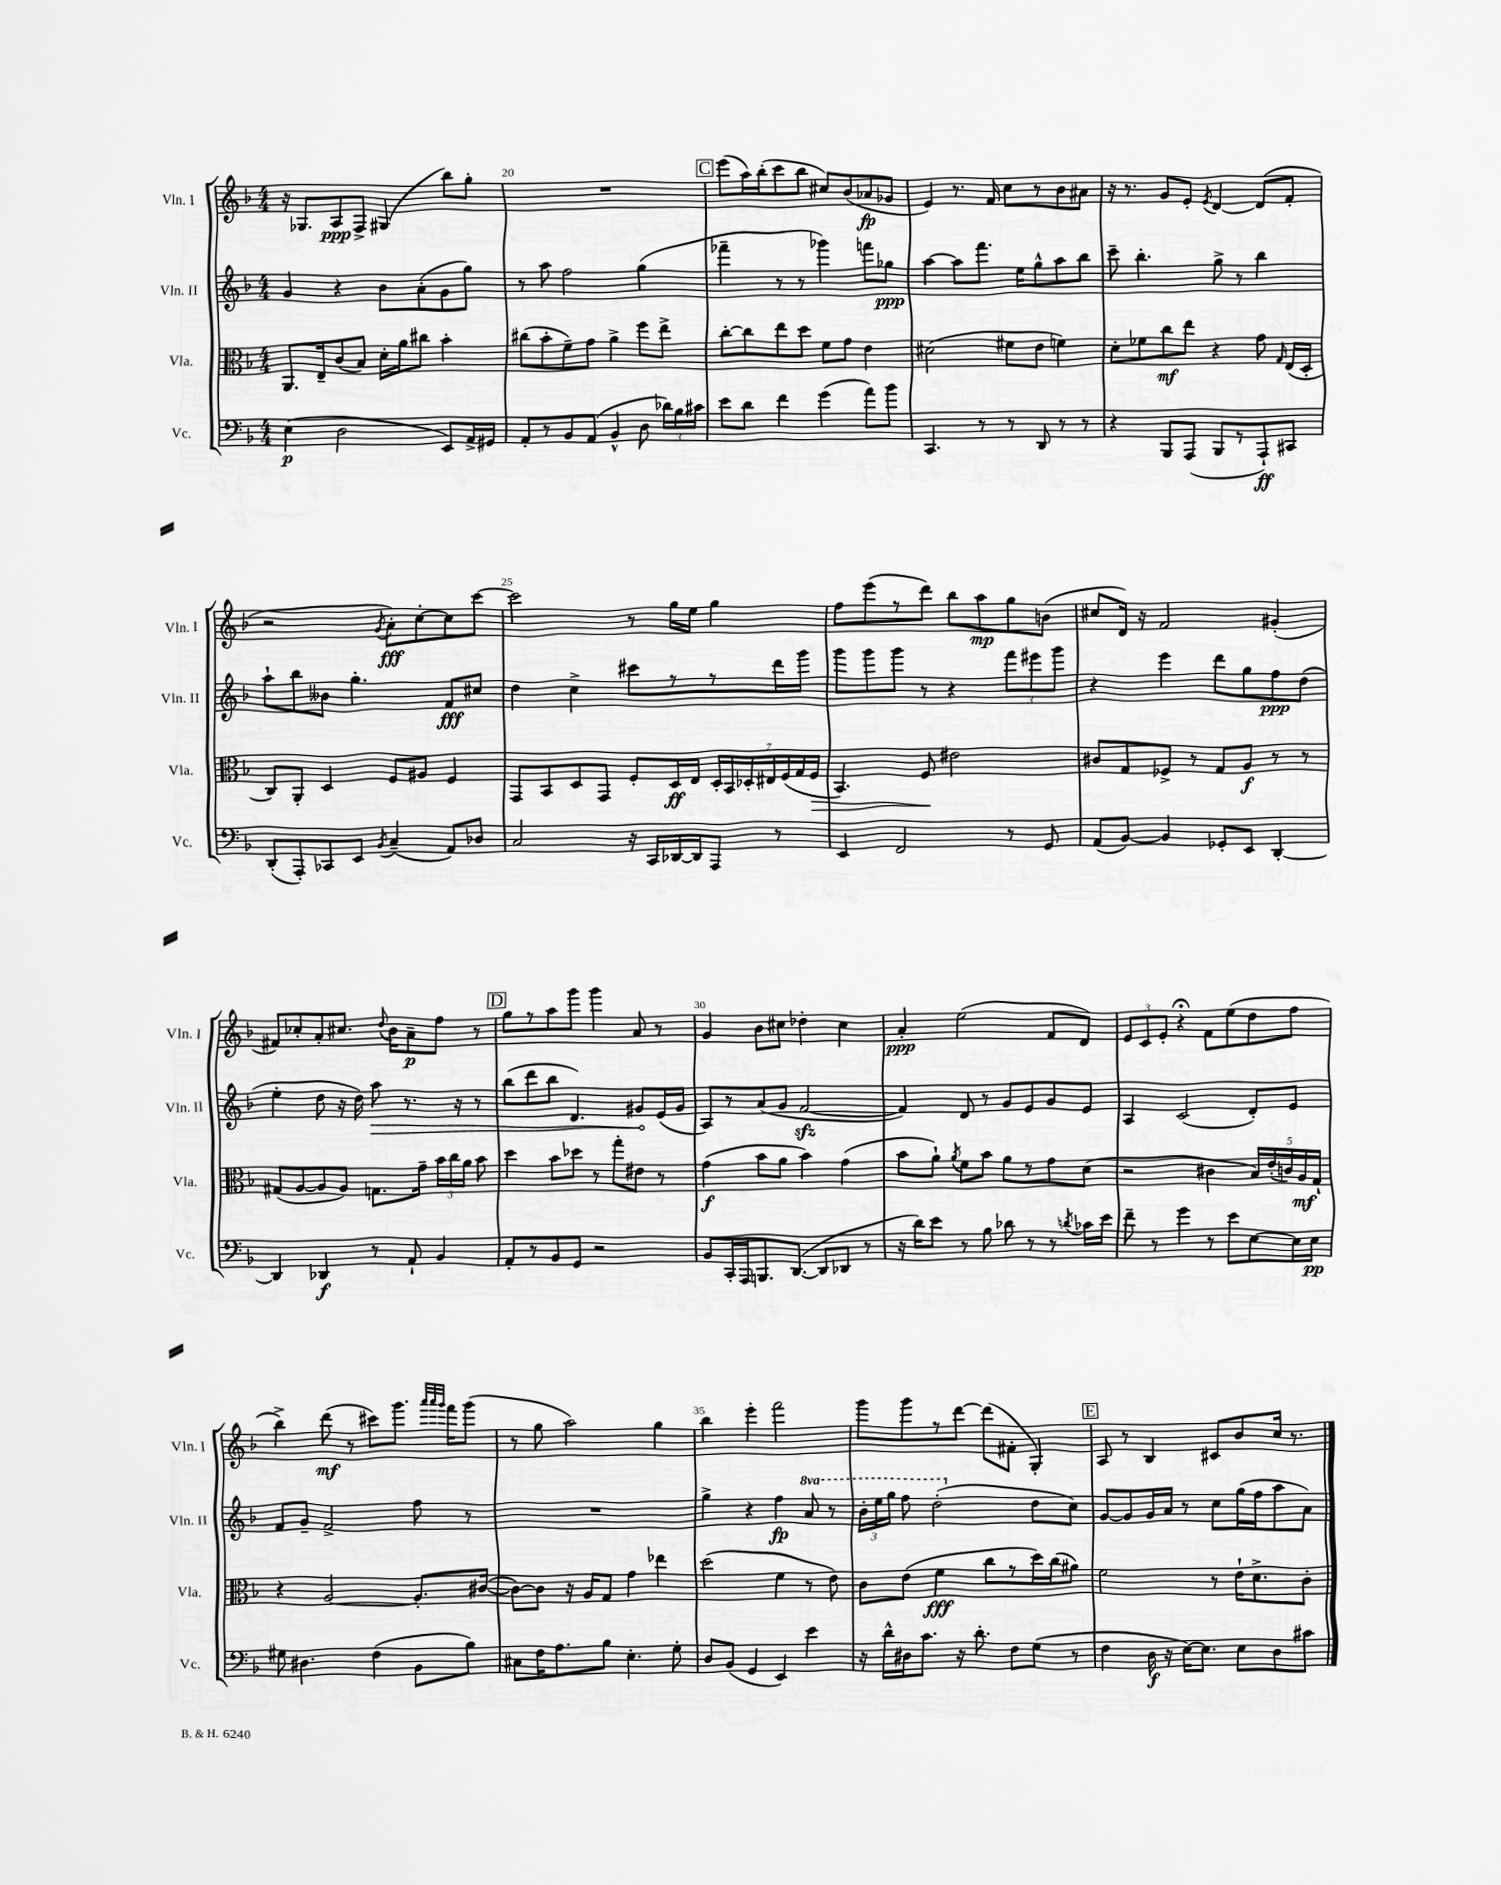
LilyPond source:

<<
\new StaffGroup <<
\new Staff = "s0" \with { instrumentName = "Vln. I" shortInstrumentName = "Vln. I" } {
    \clef treble \key f \major \numericTimeSignature \time 4/4
    \autoBeamOff r16 ges8.[ a8\ppp f8]-> gis4( bes''8[) g''8]-. |
    R1 |
    \mark \markup { \box "C" } e'''8[( a''16) bes''16-.( c'''8 bes''8] cis''8[) bes'8( aes'8\fp ges'8] |
    e'4) r8. f'16 c''8[ r8 bes'8 ais'8] |
    r16 r8. g'8[ e'8]-. \acciaccatura { e'8 } d'4~ d'8[( f'8]-. |
    r2 \acciaccatura { g'8 } a'8[-.\fff) c''8~-. c''8 c'''8]~ |
    c'''2 r8 g''16[ e''16] g''4 |
    f''8[ e'''8( r8 d'''8]) bes''8[ a''8\mp g''8 b'8]( |
    cis''8[ d'16]) r16 f'2 gis'4-.( |
    fis'8[) ces''8-. a'8-. cis''8.] \appoggiatura { d''8 } bes'16[ a'8--\p f''8] r8 |
    \mark \markup { \box "D" } g''8[ r8 a''8 g'''8] g'''4 a'8 r8 |
    g'4 bes'8[ cis''8] des''4-. cis''4 |
    a'4-.\ppp e''2( f'8[ d'8]) |
    \tuplet 3/2 { e'8[ c'8 e'8]-. } r4\fermata f'8[ e''8( d''8 f''8] |
    bes''4->) d'''8\mf( r8 cis'''8[) g'''8.] \grace { a'''32[ a'''32 g'''32] } f'''16[ g'''8]( |
    r8 g''8 a''2) g''4 |
    bes''4 e'''4-. f'''2 |
    g'''8[ g'''8 r8 d'''8]~ d'''8[( fis'8]-. g4-.) |
    \mark \markup { \box "E" } a8 r8 bes4 cis'8[ bes'8 c''16] r8. \bar "|." |
}
\new Staff = "s1" \with { instrumentName = "Vln. II" shortInstrumentName = "Vln. II" } {
    \clef treble \key f \major \numericTimeSignature \time 4/4 \set Staff.ottavationMarkups = #ottavation-simple-ordinals
    \autoBeamOff g'4 r4 bes'8[ a'8-.( g'8 g''8]) |
    r8 a''8 f''2 g''4( |
    \mark \markup { \box "C" } fes'''4-- r8 r8 ges'''4) f'''8[ ges''8]\ppp |
    a''4~ a''8[ f'''8.] e''16[ g''8-^ a''8 bes''8] |
    c'''8-- bes''4.-. g''8-> r8 bes''4 |
    a''8[-! bes''8 beses'8] g''4.-. f'8[\fff cis''8] |
    d''4 c''4-> cis'''8[ r8 r8 d'''16 g'''16] |
    g'''8[ g'''8 g'''8] r8 r4 \tuplet 3/2 { f'''8[ eis'''8 g'''8] } |
    r4 e'''4 d'''8[ g''8 f''8\ppp d''8]( |
    e''4-. d''8 r16 d''16) \once \override Hairpin.circled-tip = ##t a''8\> r8. r16 r8 |
    \mark \markup { \box "D" } bes''8[( d'''8 bes''8] d'4.) gis'8[\! e'16( gis'16] |
    a8[) r8 a'8( g'8] f'2~\sfz |
    f'4) d'8 r8 g'8[ e'8 g'8 e'8] |
    a4 c'2( d'8[-.) e'8] |
    f'8[ g'8]-- f'2-> f''8 r8 |
    R1 |
    g''4-> r4 f''4\fp \ottava #1 a''8 r8 |
    \tuplet 3/2 { bes''16[-. e'''16 g'''16] } f'''8 d'''2-.( \ottava #0 d''8[ c''8]) |
    \mark \markup { \box "E" } g'8[~ g'8 g'16 a'16] r8 c''8[ g''16( f''16 a''8 a'8]) \bar "|." |
}
\new Staff = "s2" \with { instrumentName = "Vla." shortInstrumentName = "Vla." } {
    \clef alto \key f \major \numericTimeSignature \time 4/4
    \autoBeamOff a,8.[ e16-- c'8( bes8]) d'16[-. a'16 cis''8] bes'4-. |
    cis''8[( bes'8-. f'8--) g'8] a'4-> f''8[ e''8]-> |
    \mark \markup { \box "C" } c''8[~-. c''8 e''8 d''8] f'8[ g'8] e'4 |
    dis'2( fis'8[ e'8] f'4) |
    d'8[-. fes'8 c''8\mf e''8] r4 g'8 \grace { g16 } e16[( d16]-. |
    c8[) a,8]-. d4 f8[ ais8] f4 |
    g,8[ bes,8 d8 g,8] f8[-. d16\ff e16] \tuplet 7/4 { d16[-. bes,16 des16-. eis16 f16( g16 f16]\> } |
    bes,4.) f8\! eis'2 |
    cis'8[ g8 fes8]-> r8 g8[ a8]\f r8 r8 |
    gis8[( a8~ a8 a8]) g8.[ g'16]-- \tuplet 3/2 { bes'16[ c''16 a'16] } bes'8 |
    \mark \markup { \box "D" } d''4 bes'8[ des''8] r8 g''8[-. eis'8] r8 |
    g'4\f( bes'8[ a'8] bes'4) g'4( |
    bes'8[ a'8]-!) \acciaccatura { a'8 } f'8[ bes'8] a'8[ r8 g'8 d'8]( |
    r2 cis'4 \tuplet 5/4 { bes16[) e'16-.( c'16) a16\mf g16]-! } |
    r4 a2~ a8.[-. cis'16]~( |
    cis'8[~) cis'8] r16 a16[ g8] g'4 ees''4 |
    d''2( f'4 r8 e'8) |
    c'8[ e'8]( f'4\fff c''8[ r8 d''16) c''16( ais'8]) |
    \mark \markup { \box "E" } f'2 r8 e'16[-! d'8.-> c'8]-. \bar "|." |
}
\new Staff = "s3" \with { instrumentName = "Vc." shortInstrumentName = "Vc." } {
    \clef bass \key f \major \numericTimeSignature \time 4/4
    \autoBeamOff e4\p( d2 e,8[) a,16-> gis,16] |
    a,8[-. r8 bes,8 a,8]( bes,4-^ d8 \tuplet 3/2 { des'16[) bes16 cis'16] } |
    \mark \markup { \box "C" } e'8[ d'8] f'4 g'4( a'8[) bes'8] |
    c,4. r8 r8 d,8 r8 r8 |
    r4 bes,,8[ a,,8]( bes,,8[ r8 a,,8-!\ff) cis,8] |
    d,8[-.( a,,8-.) ces,8 e,8] \acciaccatura { bes,8 } c4--( a,8[) des8] |
    c2 r16 c,16[ des,16~ des,16 a,,8] r8 |
    e,4 f,2 r8 g,8 |
    a,8[( bes,8]~) bes,4 ges,8[-. e,8] d,4~-. |
    d,4 des,4\f r8 a,8-! bes,4 |
    \mark \markup { \box "D" } a,8[-. r8 bes,8 g,8] r2 |
    bes,8[ c,16-. a,,16 b,,8. d,8.]~( d,8[ des,8] r8 |
    r16 d'16[) e'8] r8 bes8 des'8 r8 r8 \acciaccatura { d'8 } ces'16[ e'16] |
    f'8-- r8 g'4 r8 e'8[ e8~ e16 e16]\pp |
    gis8 dis4. f4( bes,8[ bes8]) |
    cis8[ f16 a8. bes8] e4.-. g8-. |
    d8[ bes,8]( g,4 e,4) e'4 |
    r16 d'16[-^ dis16 c'8.] r16 d'8.-. f8[ g8]( r8 |
    \mark \markup { \box "E" } f4 d16\f r16 e16[~) e8.] e8[ d8 cis'8] \bar "|." |
}
>>
>>
\layout { \context { \Score currentBarNumber = #19 \override BarNumber.break-visibility = ##(#f #t #t) barNumberVisibility = #(every-nth-bar-number-visible 5) } }
